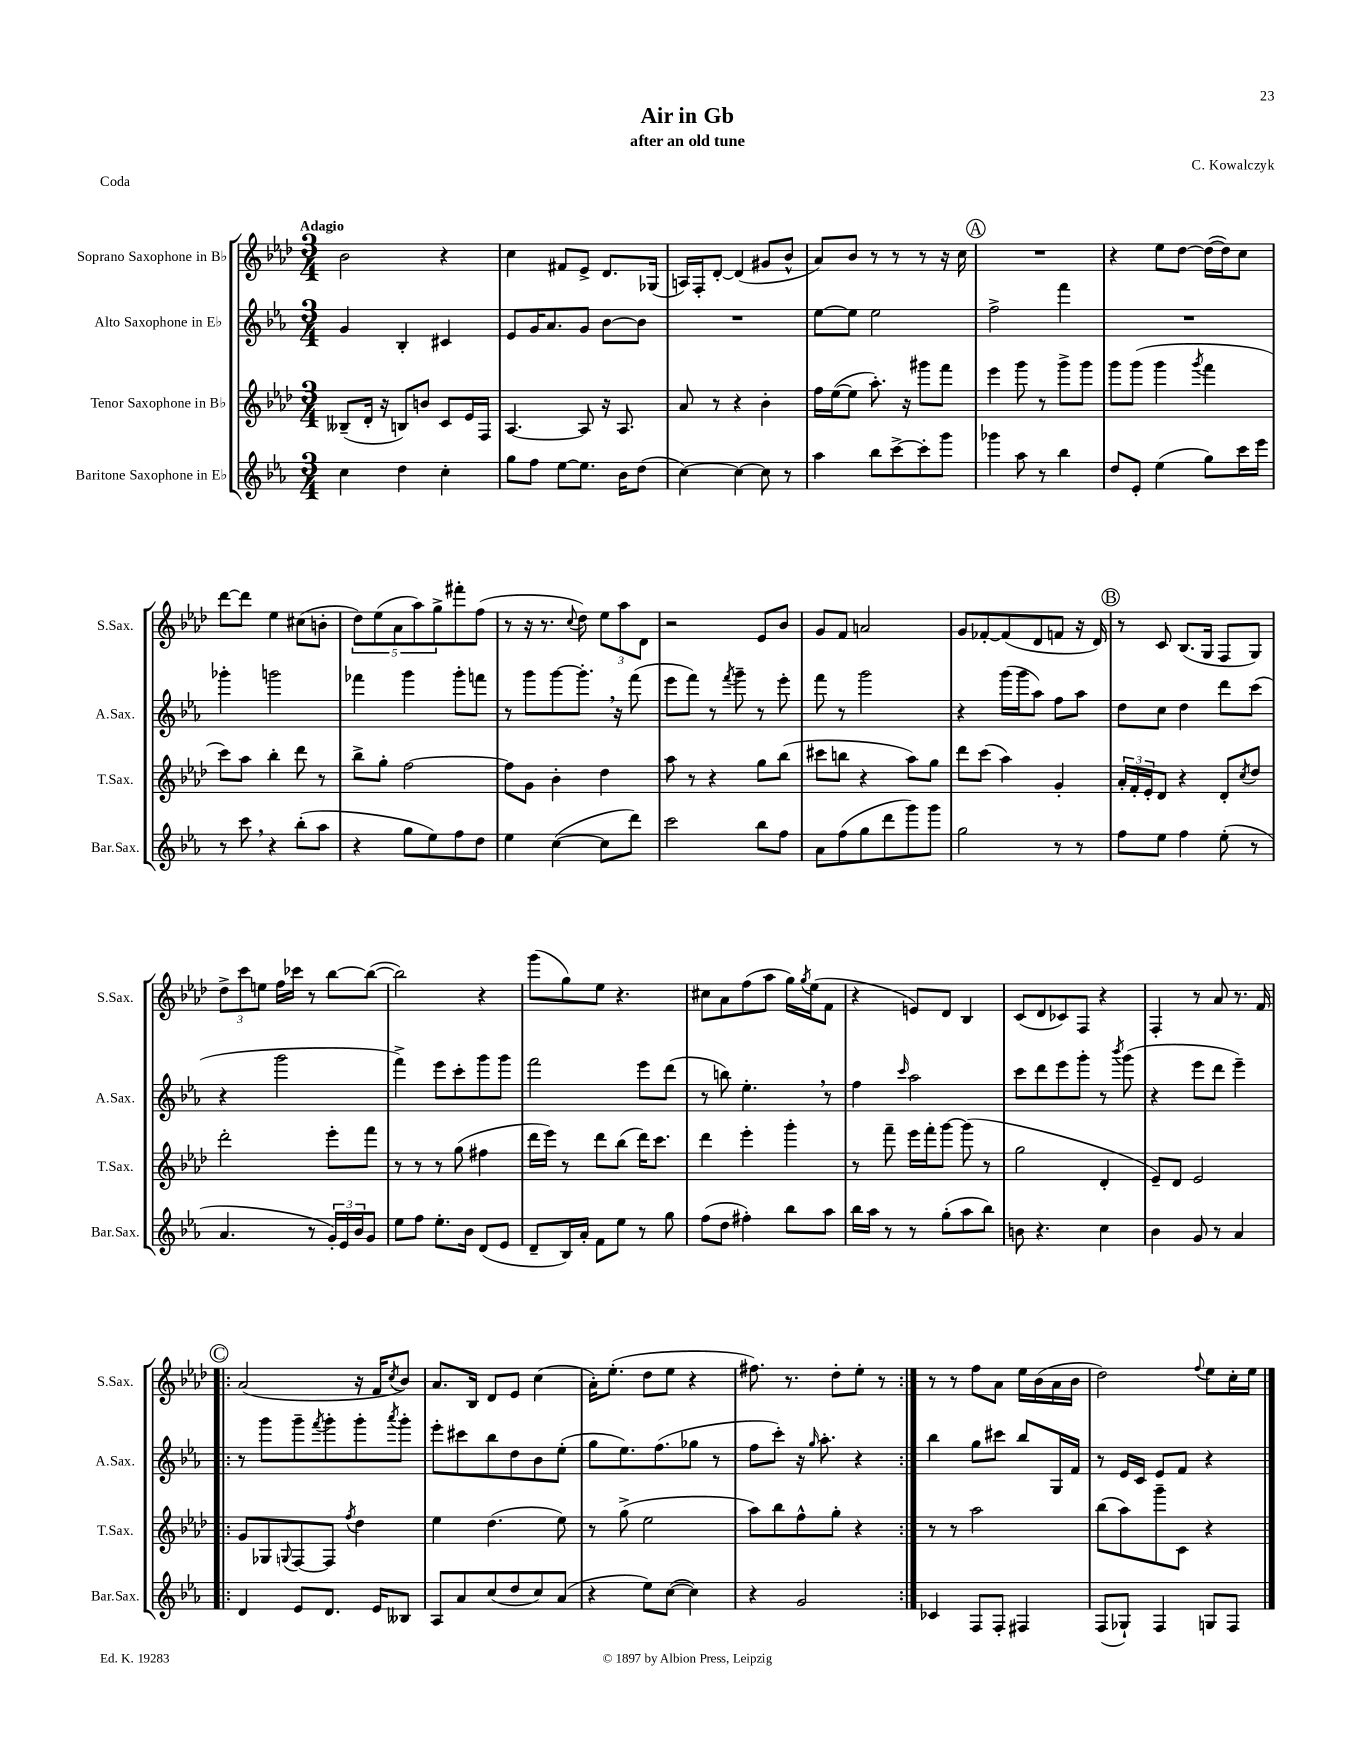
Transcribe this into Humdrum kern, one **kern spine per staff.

**kern	**kern	**kern	**kern
*staff4	*staff3	*staff2	*staff1
*clefG2	*clefG2	*clefG2	*clefG2
*k[b-e-a-]	*k[b-e-a-d-]	*k[b-e-a-]	*k[b-e-a-d-]
*M3/4	*M3/4	*M3/4	*M3/4
4cc	(8B--~	4g	2b-
.	16d-'	.	.
.	16r	.	.
4dd	8B)	4B-'	.
.	8b	.	.
4cc'	8c	4c#	4r
.	16e-	.	.
.	16F	.	.
=	=	=	=
8gg	[4.A-	8e-	4cc
8ff	.	16g	.
.	.	8.a-	.
[8ee-	.	.	8f#
8.ee-]	8A-]	8g	8e-^
.	16r	[8b-	8.d-
16b-	8.A-	.	.
(8dd	.	8b-]	.
.	.	.	(16G-
=	=	=	=
[4cc)	8a-	2.r	16A)
.	.	.	16F'
.	8r	.	[8d-'
4cc_	4r	.	(4d-]
8cc]	4b-'	.	8g#
8r	.	.	8b-^^
=	=	=	=
4aa-	16ff	[8ee-	8a-)
.	([16ee-	.	.
.	8ee-]	8ee-]	8b-
8bb-	8.aa-')	2ee-	8r
[8ccc^	.	.	8r
.	16r	.	.
8ccc']	8ggg#	.	8r
8ggg	8fff	.	16r
.	.	.	16cc
=	=	=	=
4ggg-	4eee-	2ff^	2.r
8aa-	8ggg	.	.
8r	8r	.	.
4bb-	8ggg^	4fff	.
.	8ggg	.	.
=	=	=	=
8dd	8ggg	2.r	4r
8e-'	(8ggg	.	.
(4ee-	4ggg	.	8ee-
.	.	.	[8dd-
.	8qggg	.	.
8gg)	4fff	.	(16dd-_
.	.	.	16dd-])
16ccc	.	.	8cc
16eee-	.	.	.
=	=	=	=
8r	8ccc)	4ggg-'	[8ddd-
8ccc	8aa-	.	8ddd-]
4r	4bb-'	2ggg	4ee-
(8bb-'	8ddd-	.	(8cc#
8aa-	8r	.	8b'
=	=	=	=
4r	8bb-^	4fff-	10dd-)
.	.	.	(10ee-
.	8gg'	.	.
.	.	.	10a-
8gg	[2ff	4ggg	.
.	.	.	10aa-)
8ee-)	.	.	.
.	.	.	10gg^
8ff	.	8ggg'	8fff#'
8dd	.	8fff	(8ff
=	=	=	=
4ee-	8ff]	8r	8r
.	8g	8ggg	16r
.	.	.	8.r
([4cc	4b-'	[8ggg	.
.	.	.	8qqcc
.	.	8.ggg']	8dd-)
8cc]	4dd-	.	12ee-
.	.	16r	.
.	.	.	12aa-
8ddd)	.	(8fff	.
.	.	.	12d-
=	=	=	=
2ccc	8aa-	8eee-	2r
.	8r	8fff)	.
.	4r	8r	.
.	.	8qfff	.
.	.	8ggg~	.
8bb-	8gg	8r	8e-
8ff	(8bb-	8eee-'	8b-
=	=	=	=
8a-	8ccc#	8fff	8g
(8ff	8bb	8r	8f
8gg	4r	2ggg	2a
8ddd	.	.	.
8ggg)	8aa-)	.	.
8ggg	8gg	.	.
=	=	=	=
2gg	8ddd-	4r	8g
.	(8ccc	.	[8f-'
.	4aa-)	(16ggg	(8f-]
.	.	16ggg	.
.	.	8aa-)	8d-
8r	4g'	8ff	8f
8r	.	8aa-	16r
.	.	.	16d-)
=	=	=	=
8ff	24a-'	8dd	8r
.	24f'	.	.
.	24e-'	.	.
8ee-	8d-	8cc	8c
4ff	4r	4dd	(8.B-
.	.	.	16G
(8ee-'	8d-'	8ddd	8F
.	8qcc	.	.
8r	8dd-	(8ccc	8G)
=	=	=	=
4.a-	2ddd-'	4r	12dd-^
.	.	.	12ccc
.	.	.	12ee
.	.	2ggg	16ff
.	.	.	16ccc-
8r	.	.	8r
24g')	8eee-'	.	[8bb-
24e-	.	.	.
24b-	.	.	.
8g	8fff	.	(8bb-_
=	=	=	=
8ee-	8r	4fff^)	2bb-])
8ff	8r	.	.
8.ee-'	8r	8eee-	.
.	(8gg	8ccc'	.
16b-	.	.	.
(8d	4ff#	8ggg	4r
8e-	.	8ggg	.
=	=	=	=
8d~	16ddd-	2fff	(8ggg
.	16eee-)	.	.
16B-)	8r	.	8gg)
16a-'	.	.	.
8f	8ddd-	.	8ee-
8ee-	(8bb-	.	4.r
8r	16ddd-)	8eee-	.
.	8.ccc	.	.
8gg	.	(8ddd	.
=	=	=	=
(8ff	4ddd-	8r	8cc#
8dd	.	8bb)	8a-
4ff#')	4eee-'	4.ee-'	(8ff
.	.	.	8aa-
8bb-	4ggg'	.	16gg)
.	.	.	8qgg
.	.	.	(16ee-
8aa-	.	8r	8f
=	=	=	=
16bb-	8r	4ff	4r
16aa-	.	.	.
8r	8fff~	.	.
.	.	16qqccc	.
8r	16eee-	2aa-	8e)
.	16fff'	.	.
(8gg'	[8ggg	.	8d-
8aa-	(8ggg]	.	4B-
8bb-)	8r	.	.
=	=	=	=
8b	2gg	8ccc	(8c
4.r	.	8ddd	8d-
.	.	8eee-	8c-)
.	.	8ggg'	8F
4cc	4d-'	8r	4r
.	.	8qbbb-	.
.	.	(8ggg	.
=	=	=	=
4b-	8e-~)	4r	4F'
.	8d-	.	.
8g	2e-	8eee-	8r
8r	.	8ddd	8a-
4a-	.	4eee-~)	8.r
.	.	.	16f
=!|:	=!|:	=!|:	=!|:
4d	8g	8r	(2a-
.	8G-	8ggg	.
.	8qqG	.	.
8e-	[8F	8ggg~	.
.	.	8qfff	.
8.d	8F]	8ggg'	.
.	8qff	.	.
.	4dd-	8ggg'	16r
16e-	.	.	16f
.	.	8qaaa-	8qcc
8B--	.	8ggg'	8b-)
=	=	=	=
8A-	4ee-	8eee-'	8.a-
8a-	.	8ccc#	.
.	.	.	16B-
(8cc	(4.dd-	8bb-	8d-
8dd	.	8dd	8e-
8cc)	.	8b-	(4cc
(8a-	8ee-)	(8ee-'	.
=	=	=	=
4r	8r	8gg	16a-')
.	.	.	(8.ee-'
.	(8gg^	8.ee-)	.
8ee-)	2ee-	.	8dd-
.	.	(8.ff	.
([8cc	.	.	8ee-
4cc])	.	8gg-	4r
.	.	8r	.
=	=	=	=
4r	8aa-)	8ff	8.ff#)
.	8bb-	8ccc')	.
.	.	.	8.r
2g	8ff^^	16r	.
.	.	16qqgg	.
.	.	8.aa-'	.
.	8gg'	.	8dd-'
.	4r	4r	8ee-'
.	.	.	8r
=:|!	=:|!	=:|!	=:|!
4c-	8r	4bb-	8r
.	8r	.	8r
8F	2aa-	8gg	8ff
8F'	.	8ccc#	8a-
4F#	.	8bb-	16ee-
.	.	.	(16b-
.	.	16G	16a-
.	.	16f	16b-
=	=	=	=
(8F	(8bb-	8r	2dd-)
8G-`)	8aa-)	16e-	.
.	.	16c	.
4F	8ggg~	8e-	.
.	8c	8f	.
.	.	.	8qqff
8G	4r	4r	8ee-
8F	.	.	16cc'
.	.	.	16ee-
==	==	==	==
*-	*-	*-	*-
